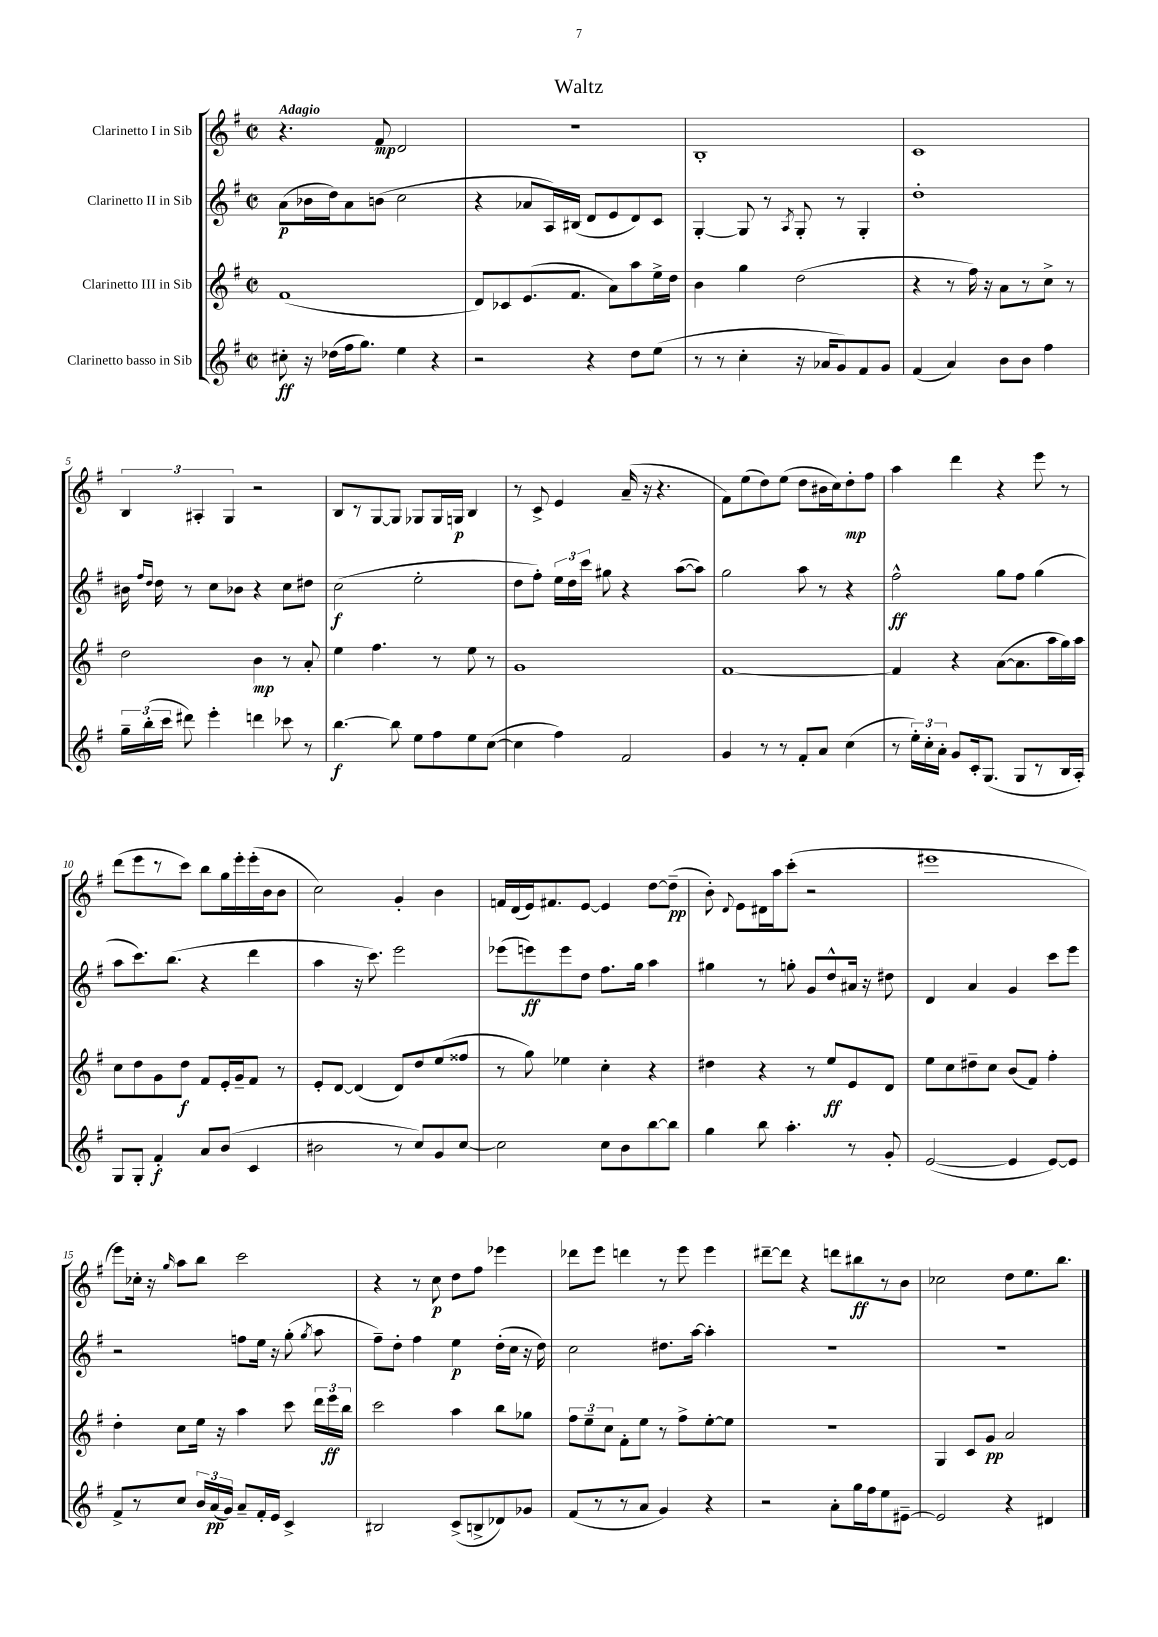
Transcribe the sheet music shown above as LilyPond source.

\header { title = "Waltz" }
<<
\new StaffGroup <<
\new Staff = "s0" \with { instrumentName = "Clarinetto I in Sib" } {
    \clef treble \key g \major \defaultTimeSignature \time 2/2 \tempo "Adagio"
    \autoBeamOff r4. fis'8\mp d'2 |
    R1 |
    b1-. |
    c'1 |
    \tuplet 3/2 { b4 ais4-. g4 } r2 |
    b8[ r8 g8~ g8] ges8[ ges16 g16]\p b4 |
    r8 c'8-> e'4 a'16--( r16 r4. |
    fis'8[) e''8( d''8) e''8]( d''8[ bis'16 c''16) d''8-.\mp fis''8] |
    a''4 d'''4 r4 e'''8 r8 |
    d'''8[( e'''8 r8 c'''8]) b''8[ g''16 e'''16-. e'''16-.( b'16 b'8] |
    c''2) g'4-. b'4 |
    f'16[ d'16( e'16) fis'8. e'8]~ e'4 d''8[~ d''8]--\pp( |
    b'8-.) \appoggiatura { d'8 } e'8[ dis'16 a''16 c'''8]-.( r2 |
    eis'''1 |
    e'''8[) ces''16]-. r16 \grace { g''16 } a''8[ b''8] c'''2 |
    r4 r8 c''8\p d''8[ fis''8] ees'''4 |
    des'''8[ e'''8] d'''4 r8 e'''8 e'''4 |
    dis'''8[~-- dis'''8] r4 d'''8[ bis''8\ff r8 b'8] |
    ces''2 d''8[ e''8. b''8.] \bar "|." |
}
\new Staff = "s1" \with { instrumentName = "Clarinetto II in Sib" } {
    \clef treble \key g \major \defaultTimeSignature \time 2/2
    \autoBeamOff a'8[\p( bes'16 d''16) a'8 b'8]( c''2 |
    r4 aes'8[ a16) bis16]( d'8[ e'8 d'8) c'8] |
    g4~-. g8 r8 \acciaccatura { a8 } g8-. r8 g4-. |
    d''1-. |
    bis'16 \grace { fis''16[ d''16] } d''16 r8 c''8[ bes'8] r4 c''8[ dis''8] |
    c''2\f( e''2-. |
    d''8[ fis''8]-.) \tuplet 3/2 { e''16[ d''16 c'''16] } gis''8 r4 a''8[~( a''8]) |
    g''2 a''8 r8 r4 |
    fis''2-^\ff g''8[ fis''8] g''4( |
    a''8[ c'''8.) b''8.]( r4 d'''4 |
    a''4 r16 c'''8.) e'''2 |
    ees'''8[( e'''8\ff) e'''8 d''8] fis''8.[ g''16] a''4 |
    gis''4 r8 g''8-. g'8[ d''8-^ ais'16] r16 dis''8 |
    d'4 a'4 g'4 c'''8[ e'''8] |
    r2 f''8[ e''16] r16 g''8-.( \acciaccatura { g''8 } a''8 |
    fis''8[--) d''8]-. fis''4 e''4\p d''16[-.( c''16] r16 d''16) |
    c''2 dis''8.[ a''16]~ a''4-. |
    R1 |
    R1 \bar "|." |
}
\new Staff = "s2" \with { instrumentName = "Clarinetto III in Sib" } {
    \clef treble \key g \major \defaultTimeSignature \time 2/2
    \autoBeamOff fis'1( |
    d'8[) ces'8 e'8.( fis'8.] a'8[) a''8 e''16-> d''16] |
    b'4 g''4 d''2( |
    r4 r8 fis''16) r16 a'8[ r8 c''8]-> r8 |
    d''2 b'4\mp r8 a'8-. |
    e''4 fis''4. r8 e''8 r8 |
    g'1 |
    fis'1~ |
    fis'4 r4 a'8[~( a'8. a''16 g''16) a''16] |
    c''8[ d''8 g'8 d''8]\f fis'8[ e'16-. g'16-- fis'8] r8 |
    e'8[-. d'8]~ d'4( d'8[) d''8 e''8( fisis''8] |
    r8 g''8) ees''4 c''4-. r4 |
    dis''4 r4 r8 e''8[\ff e'8 d'8] |
    e''8[ c''8 dis''8-- c''8] b'8[( fis'8]) fis''4-. |
    d''4-. c''8[ e''16] r16 a''4 c'''8 \tuplet 3/2 { d'''16[ e'''16\ff b''16] } |
    c'''2 a''4 b''8[ ges''8] |
    \tuplet 3/2 { fis''8[ e''8-- c''8] } fis'8[-. e''8] r8 fis''8[-> e''8~-. e''8] |
    R1 |
    g4 c'8[ g'8]\pp a'2 \bar "|." |
}
\new Staff = "s3" \with { instrumentName = "Clarinetto basso in Sib" } {
    \clef treble \key g \major \defaultTimeSignature \time 2/2
    \autoBeamOff cis''8-.\ff r16 des''16[( fis''16 g''8.]) e''4 r4 |
    r2 r4 d''8[ e''8]( |
    r8 r8 c''4-. r16 aes'16[ g'8) fis'8 g'8] |
    fis'4( a'4) b'8[ b'8] fis''4 |
    \tuplet 3/2 { g''16[-- b''16-.( c'''16] } dis'''8) e'''4-. d'''4 ces'''8 r8 |
    b''4.~\f b''8 e''8[ fis''8 e''8 c''8]~( |
    c''4 fis''4) fis'2 |
    g'4 r8 r8 fis'8[-. a'8] c''4( |
    r8 \tuplet 3/2 { e''16[-.) c''16-. a'16]-. } g'8[ c'16-. g8.]( g8[ r8 b16 a16]-.) |
    g8[ g8]-. fis'4-.\f a'8[ b'8]( c'4 |
    bis'2 r8 c''8[) g'8 c''8]~ |
    c''2 c''8[ b'8 b''8~ b''8] |
    g''4 b''8 a''4.-. r8 g'8-. |
    e'2~( e'4 e'8[~) e'8] |
    fis'8[-> r8 c''8] \tuplet 3/2 { b'16[ a'16\pp( g'16]) } a'8[-- fis'16-. e'16] c'4-> |
    bis2 c'8[->( b8-> des'8) ges'8] |
    fis'8[( r8 r8 a'8] g'4) r4 |
    r2 a'8[-. g''16 fis''16 e''8 eis'8]~-- |
    eis'2 r4 dis'4 \bar "|." |
}
>>
>>
